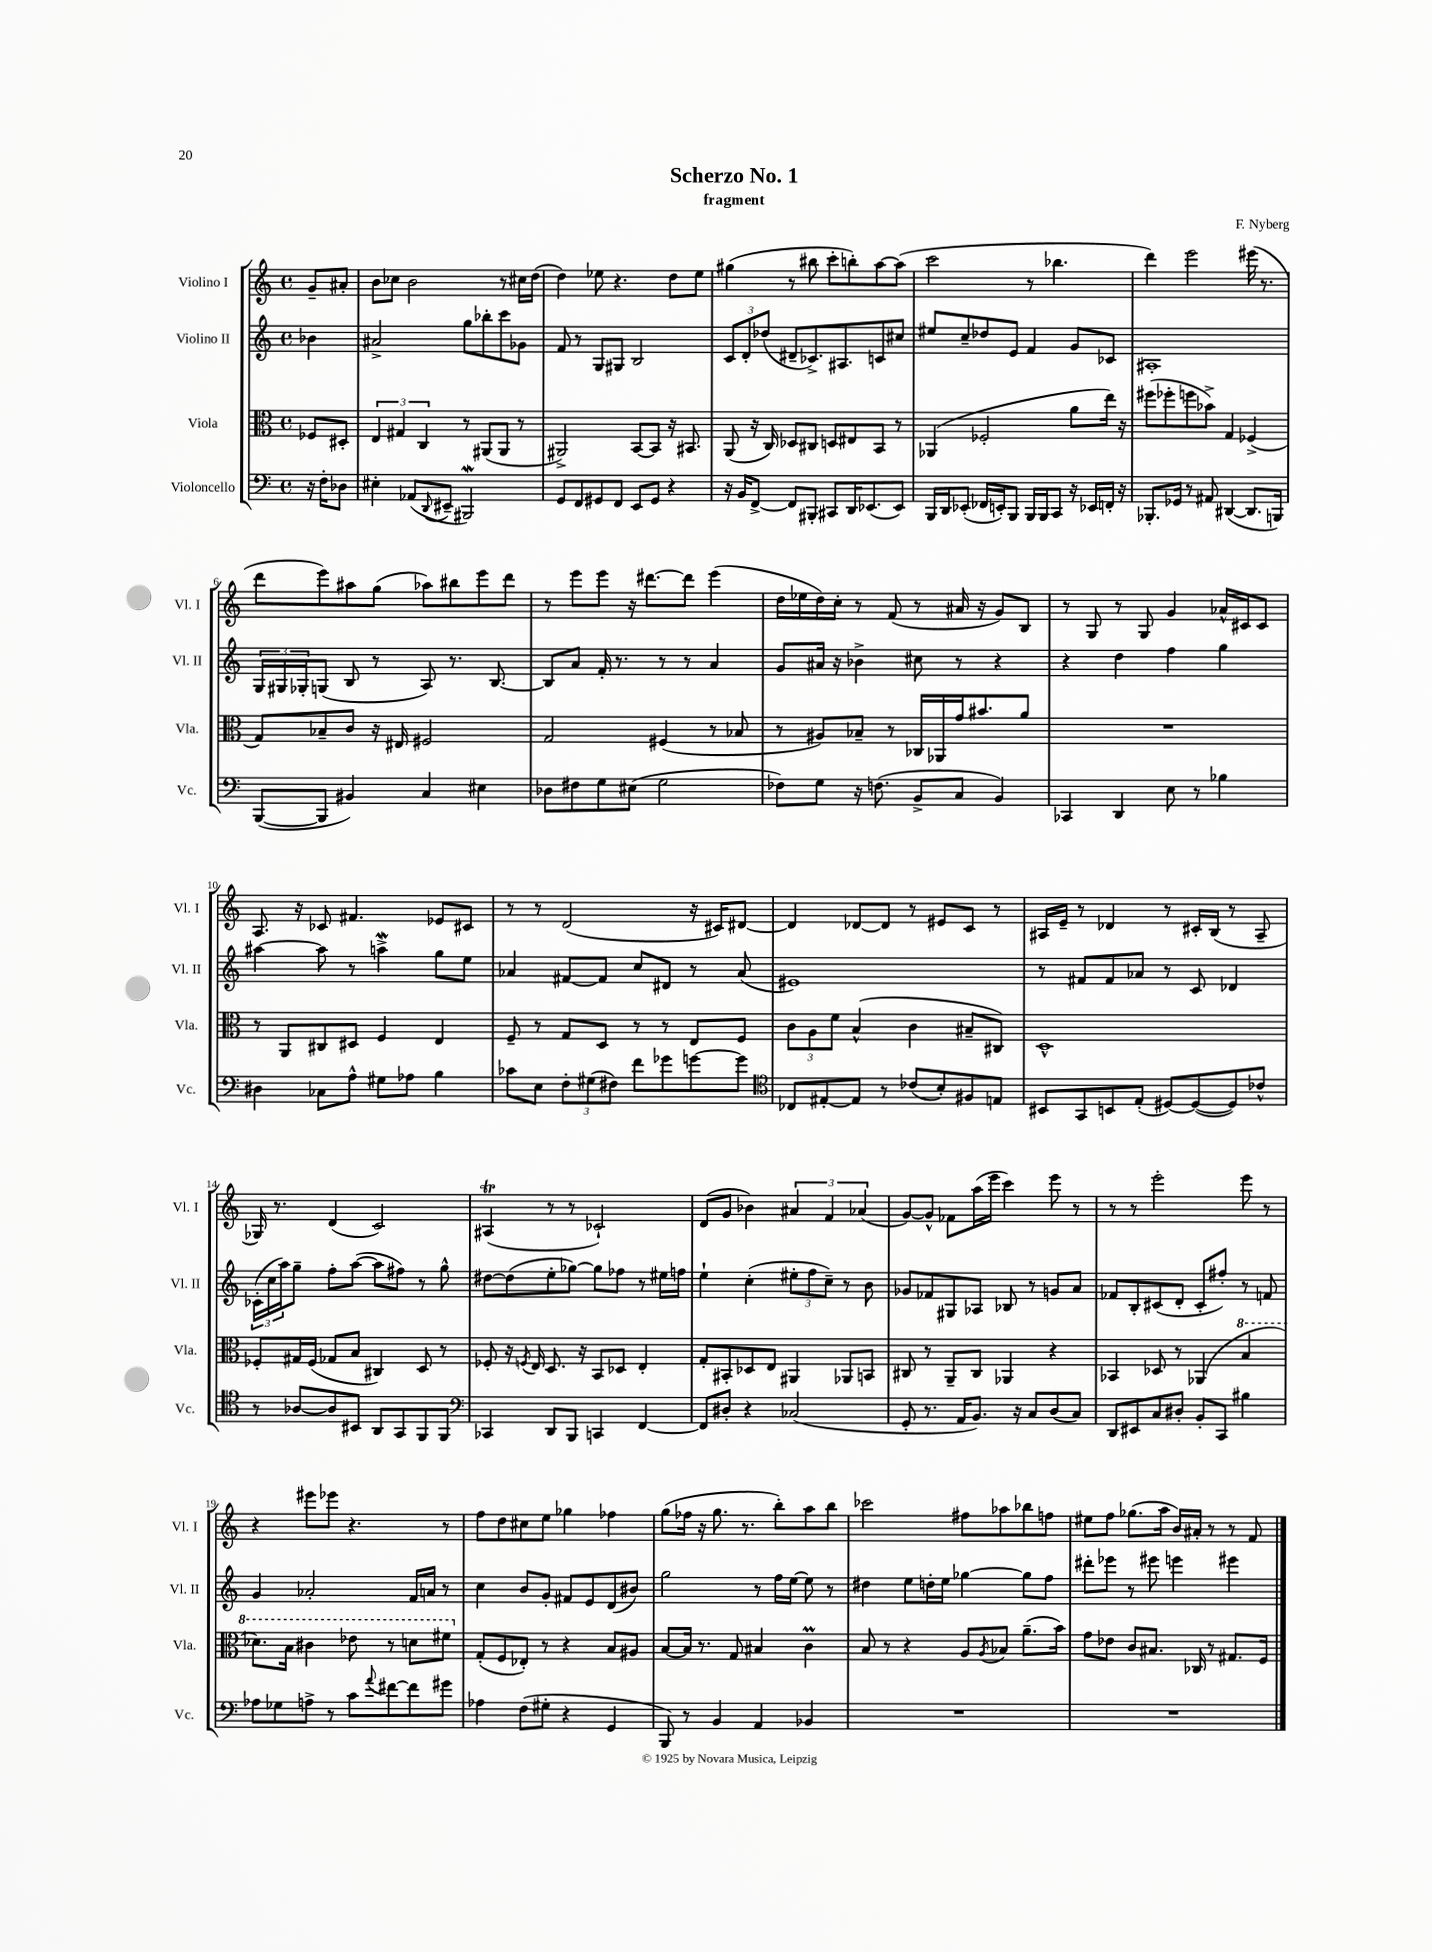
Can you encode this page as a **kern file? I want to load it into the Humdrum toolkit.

**kern	**kern	**kern	**kern
*staff4	*staff3	*staff2	*staff1
*clefF4	*clefC3	*clefG2	*clefG2
*k[]	*k[]	*k[]	*k[]
*M4/4	*M4/4	*M4/4	*M4/4
*met(c)	*met(c)	*met(c)	*met(c)
16r	8F-/L	4b-\	8g~/L
16F'\LK	.	.	.
8D-\J	8D#'/J	.	8a#'/J
=	=	=	=
4E#'\	6E/	2a#^/	8b\L
.	.	.	8cc-\J
.	6G#/	.	.
(8AA-/L	.	.	2b\
.	6C/	.	.
8qqDD/	.	.	.
8EE#~/J	.	.	.
2BBB#/)	8r	8gg\L	.
.	(8AA#/L	8bb-'\	.
.	8AA#/J	8ccc\	8r
.	8r	8g-\J	16cc#\LL
.	.	.	(16dd\JJ
=	=	=	=
8GG/L	2AA#^/)	8f/	4dd\)
8FF/	.	8r	.
8GG#/	.	8G/L	8ee-\
8FF/J	.	8G#/J	4.r
8EE/L	[8BB/L	2B/	.
8GG#/J	8BB/]J	.	.
4r	16r	.	8dd\L
.	8.BB#/	.	.
.	.	.	8ee-\J
=	=	=	=
16r	(8AA/	12c/L	(4gg#\
16BB/LK	.	.	.
.	.	12d'/	.
[8FF^/J	16r	.	.
.	.	(12dd-/J	.
.	16C/)	.	.
8FF/]L	8D-/L	8d#~/L	8r
8BBB#'/J	8C#/J	8.c-^/)	8bb#\
8CC#/L	8D/L	.	8ccc'\L
.	.	8.A#/	.
16DD/K	8E#/	.	8bb'\)
(8.EE-/	.	.	.
.	8BB/J	8c/	[8aa\
8EE-/J)	8r	8cc#/J	(8aa\]J
=	=	=	=
16BBB/LL	(4AA-/	8ee#/L	2ccc\
16DD/J	.	.	.
(8EE-'/J	.	8cc~/	.
16FF-/LL	2F-'/	8dd-/	.
16EE'/J)	.	.	.
8BBB/J	.	8e/J	.
16BBB/LL	.	4f/	8r
16BBB/J	.	.	.
8CC/J	.	.	4.bb-\
16r	8a\L	8g/L	.
16EE-/LL	.	.	.
16FF'/JJ	16ee\Jk)	8c-/J	.
16r	16r	.	.
=	=	=	=
8.BBB-'/L	(8ff#\L	1A#'	4ddd\)
.	8ff-'\	.	.
16GG-/Jk	.	.	.
8r	8ff\	.	2eee\
8AA#/	8b-^\J)	.	.
([4DD#/	4G/	.	.
8.DD#/]L	(4F-^/	.	(16eee#\
.	.	.	8.r
16BBB/Jk)	.	.	.
=	=	=	=
([8BBB/L	8G/L)	24G/LL	8ddd\L
.	.	24G#/	.
.	.	24G-'/J	.
8BBB/]J	8B-~/	(8G/J	8eee\)
4BB#/)	8c/J	8B/	8aa#\
.	16r	8r	(8gg\J
.	16E#/	.	.
4C/	2F#/	8A/)	8aa-\L)
.	.	8.r	8bb#\
4E#\	.	.	8eee\
.	.	[8.B/	.
.	.	.	8ddd\J
=	=	=	=
8D-\L	2G/	8B/]L	8r
8F#\	.	8a/J	8eee\L
8G\	.	16f'/	8eee\J
.	.	8.r	.
(8E#\J	.	.	16r
.	.	.	[8.ddd#\L
2G\	(4F#/	8r	.
.	.	8r	8ddd#\]J
.	8r	4a/	(4eee\
.	8B-/	.	.
=	=	=	=
8F-\L)	8r	8g/L	16dd\LL
.	.	.	16ee-\
8G\J	8A#/L)	16a#/Jk	16dd\)
.	.	16r	16cc'\JJ
16r	8B-~/J	4b-^\	8r
(8.F\	.	.	.
.	8r	.	(8f/
8BB^/L	16C-/LL	8cc#\	8r
.	16AA-/	.	.
8C/J	16g/J	8r	16a#/
.	8.b#/	.	16r
4BB/)	.	4r	8g/L)
.	8a/J	.	8B/J
=	=	=	=
4CC-/	1r	4r	8r
.	.	.	8G/
4DD/	.	4dd\	8r
.	.	.	8G/
8E\	.	4ff\	4g/
8r	.	.	.
4B-\	.	4gg\	16a-^^/LL
.	.	.	16c#/J
.	.	.	8c#/J
=	=	=	=
4D#\	8r	[4aa#\	8.A/
.	8AA/L	.	.
.	.	.	16r
8C-\L	8C#/	8aa#\]	8c-/
8A^^\J	8D#/J	8r	4.f#/
8G#\L	4F/	4aa^\	.
8A-\J	.	.	.
4B\	4E/	8gg\L	8e-/L
.	.	8ee\J	8c#/J
=	=	=	=
8c-\L	8F~/	4a-/	8r
8E\J	8r	.	8r
12F'\L	8G/L	[8f#/L	(2d/
(12G#\	.	.	.
.	8D/J	8f#/]J	.
12F#\J)	.	.	.
8f\L	8r	8cc/L	.
8g-\	8r	8d#/J	.
[8g\	8E/L	8r	16r
.	.	.	16c#/LK)
8g\]J	8F/J	(8a-/	[8d#/J
=	=	=	=
*clefC4	*	*	*
8C-/L	12c\L	1e#)	4d#/]
.	12A\	.	.
[8E#'/	.	.	.
.	12f\J	.	.
8E#/]J	(4B^^/	.	[8d-/L
8r	.	.	8d-/]J
(8c-/L	4c\	.	8r
8B'/)	.	.	8e#/L
8F#/	8B#~/L	.	8c/J
8E/J	8C#/J)	.	8r
=	=	=	=
8BB#/L	1D^^	8r	16A#/LL
.	.	.	16e~/JJ
8GG/	.	8f#/L	8r
8BB/	.	8f#/	4d-/
(8E'/J	.	8a-/J	.
[8D#/L)	.	8r	8r
(8D#/_	.	8c/	16c#'/LL
.	.	.	(16B/JJ
8D#/])	.	4d-/	8r
8c-^^/J	.	.	8A#~/
=	=	=	=
8r	8F-'/L	(24c-'\LL	16G-/)
.	.	24cc\	.
.	.	.	8.r
.	.	24aa\J)	.
[8A-/L	16G#/L	8gg~\J	.
.	(16F-/JJ	.	.
8A-/]	8G-/L	8ff'\L	(4d/
8BB#/J	8B/J	([8aa\J	.
8AA/L	4C#/)	8aa\]L	2c/)
8GG/	.	8ff#\J)	.
8FF/	8D/	8r	.
8FF/J	8r	8gg^^\	.
=	=	=	=
*clefF4	*	*	*
4CC-/	8F-'/	[8dd#\L	(4A#/
.	16r	(8dd#\]	.
.	8qF/	.	.
.	16E/	.	.
8DD/L	8.D/	8ee'\	8r
8BBB/J	.	[8gg-\J)	8r
.	16r	.	.
4CC/	8BB/L	8gg-\]L	2c-`/)
.	8D-/J	8ff-\J	.
[4FF/	4E'/	8r	.
.	.	16ee#\LL	.
.	.	16ff\JJ	.
=	=	=	=
8FF/]L	8G'/L	4ee`\	(8d/L
8D#'/J	8BB#'/	.	8g/J
4r	8D-/	(4cc'\	4b-\)
.	8E/J	.	.
(2C-/	4AA#/	12ee#'\L	6a#/
.	.	12ff\	.
.	.	12cc~\J)	6f/
.	8AA-/L	8r	.
.	.	.	(6a-/
.	8BB/J	8b\	.
=	=	=	=
8GG'/	8C#/	8g-/L	[8g/L)
8.r	8r	8f-/	8g^^/]J
.	8AA~/L	8G#/	8f-\L
16AA/LK	.	.	.
8.BB/J)	8C#/J	8A-/J	(16aa\L
.	.	.	16eee\JJ
.	4AA-/	8B-/	4ccc\)
16r	.	.	.
8C/L	.	8r	.
(8D/	4r	8g/L	8eee\
8C/J)	.	8a/J	8r
=	=	=	=
8DD/L	4BB-/	8f-/L	8r
8EE#/	.	8B'/	8r
8C/	8D-/	(8c#/	2eee'\
8D#'/J	8r	8d'/J	.
8BB'/L	(4AA-/	8c#'/L	.
8CC/J	.	8ff#'/J)	.
4B#\	4b/	8r	8eee\
.	.	8f/	8r
=	=	=	=
8A-\L	8.dd-\L)	4g/	4r
8G-\	.	.	.
.	16b\Jk	.	.
8A^\J	4cc#\	2a-'/	8eee#\L
8r	.	.	8eee-\J
8c\L	8ee-\	.	4.r
8qqa/	.	.	.
[8f#\	8r	.	.
8f#\]	8dd\L	16f/LL	.
.	.	16a/JJ	.
8g#\J	8ff#\J	8r	8r
=	=	=	=
4A-\	(8G'/L	4cc\	8ff\L
.	8F/	.	8dd\
(8F\L	8E-'/J)	8b/L	8cc#\
8G#'\J	8r	8g'/J	8ee\J
4r	4r	8f#/L	4gg-\
.	.	8e/	.
4GG/	8B/L	(8d/	4ff-\
.	8A#/J	8b#/J)	.
=	=	=	=
8BBB/)	[8B/L	2gg\	(8gg\L
8r	16B/]Jk	.	16ff-\Jk
.	8.r	.	16r
4BB/	.	.	8.gg\
.	8G/	.	.
.	.	.	8.r
4AA/	4B#/	8r	.
.	.	16ff\LL	8bb'\L)
.	.	[16ee\JJ	.
4BB-/	4c\	8ee\]	8aa\
.	.	8r	8bb\J
=	=	=	=
1r	8B/	4dd#\	2ccc-\
.	8r	.	.
.	4r	8ee\L	.
.	.	16dd'\L	.
.	.	16ee\JJ	.
.	8A/L	[4gg-\	8ff#\L
.	8qA/	.	.
.	8B-/J	.	8aa-\
.	(8.a~\L	8gg-\]L	8bb-\
.	.	8ff\J	8ff\J
.	16b\Jk)	.	.
=	=	=	=
1r	8g\L	8ddd#'\L	8ee#\L
.	8e-\J	8eee-\J	8ff\J
.	8c/L	8r	(8.gg-\L
.	8.B#/J	8eee#\	.
.	.	.	16aa\Jk
.	.	4eee\	16b/LL)
.	16C-/	.	16a#'/JJ
.	8r	.	8r
.	8.G#/L	4eee#\	8r
.	.	.	8f/
.	16F/Jk	.	.
==	==	==	==
*-	*-	*-	*-
